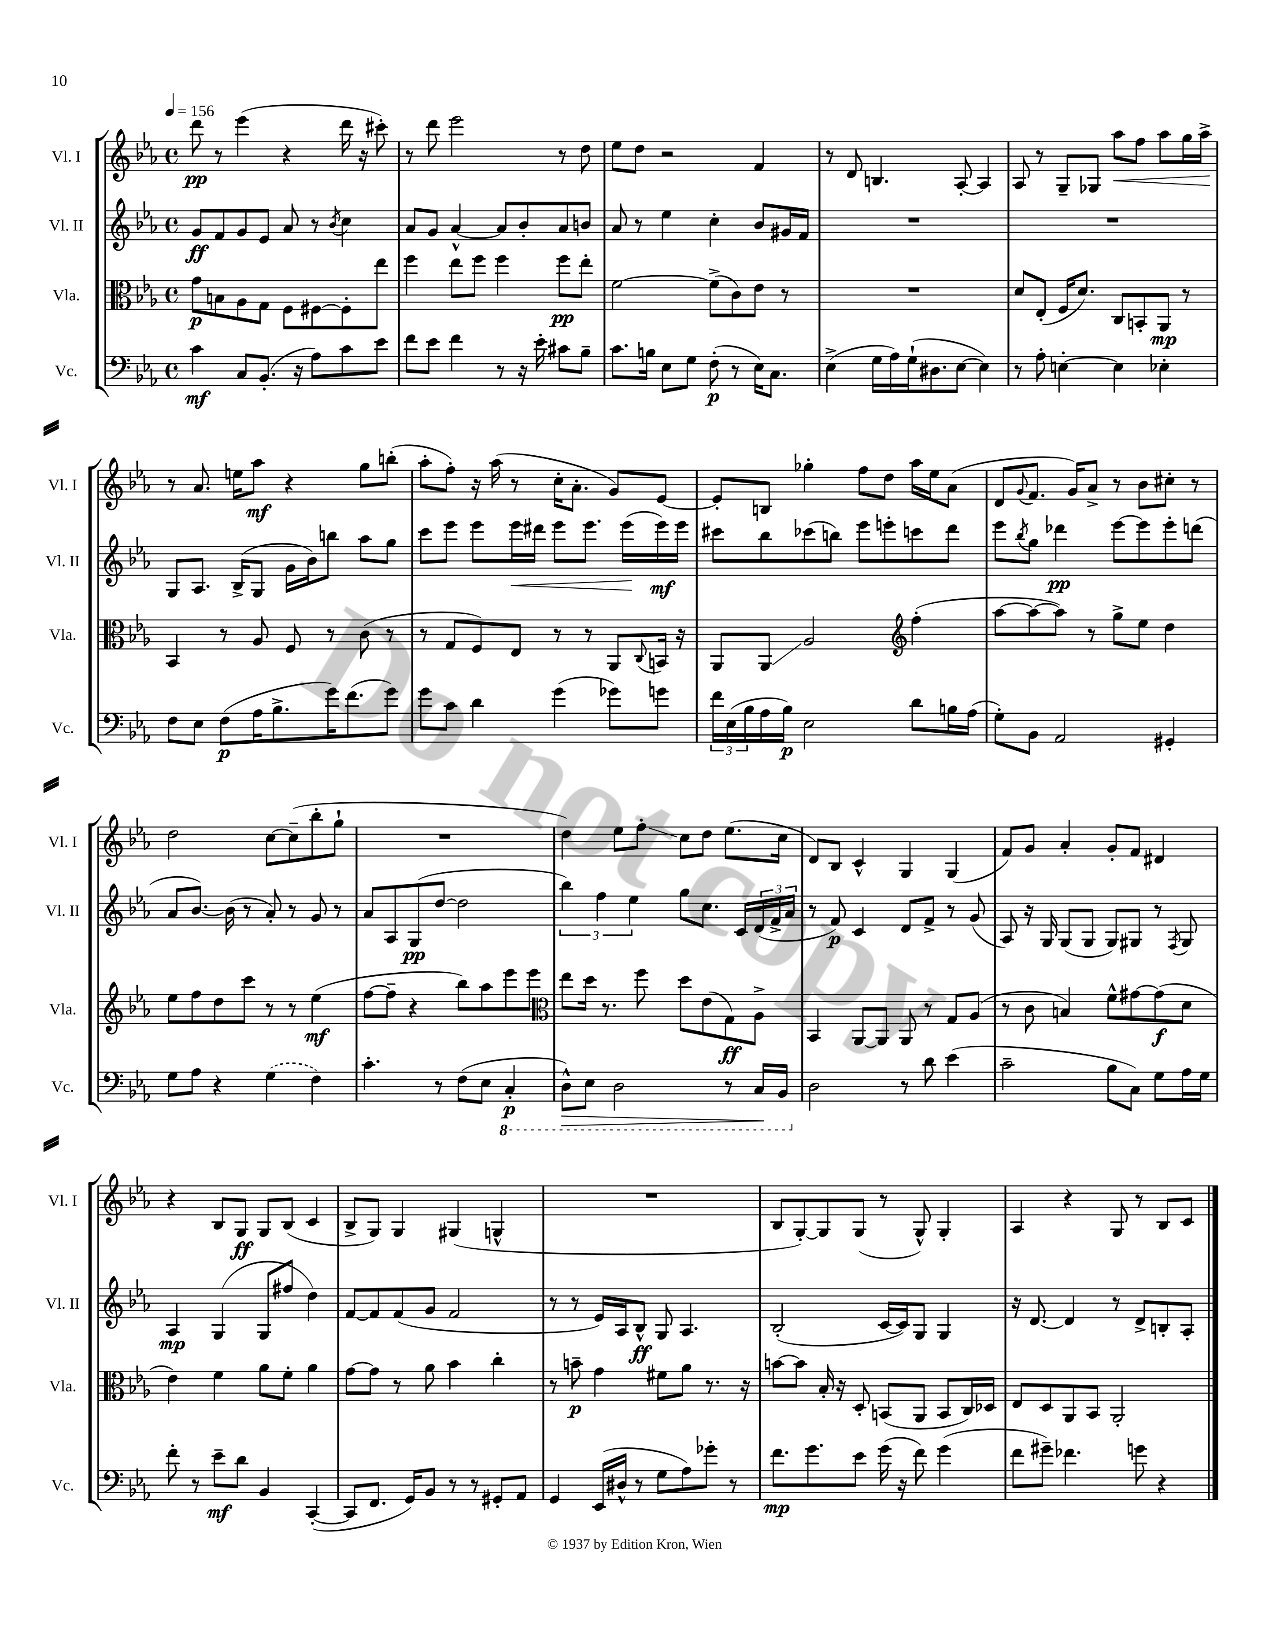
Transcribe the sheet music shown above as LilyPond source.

<<
\new StaffGroup <<
\new Staff = "s0" \with { instrumentName = "Vl. I" shortInstrumentName = "Vl. I" } {
    \clef treble \key ees \major \defaultTimeSignature \time 4/4 \tempo 4 = 156
    d'''8\pp r8 ees'''4( r4 d'''16 r16 cis'''8-.) |
    r8 d'''8 ees'''2 r8 d''8 |
    ees''8 d''8 r2 f'4 |
    r8 d'8 b4. aes8~-. aes4 |
    aes8 r8 g8-- ges8 aes''8\< f''8 aes''8 g''16 aes''16->\! |
    r8 aes'8. e''16 aes''8\mf r4 g''8 b''8-.( |
    aes''8-. f''8-.) r16 aes''16( r8 c''16-. aes'8.-. g'8) ees'8~ |
    ees'8-. b8 ges''4-. f''8 d''8 aes''16 ees''16 aes'8( |
    d'8 \appoggiatura { g'8 } f'8. g'16) aes'8-> r8 bes'8 cis''8-. r8 |
    d''2 c''8~ c''8--( bes''8-. g''8-! |
    R1 |
    d''4) ees''8 f''8-.\glissando c''8 d''8 ees''8.( c''16 |
    d'8) bes8 c'4-^ g4 g4( |
    f'8) g'8 aes'4-. g'8-. f'8 dis'4 |
    r4 bes8 g8\ff g8 bes8( c'4 |
    bes8-> g8) g4 gis4( g4-^ |
    R1 |
    bes8 g8~-.) g8 g8( r8 g8-^) g4-. |
    aes4 r4 g8 r8 bes8 c'8 \bar "|." |
}
\new Staff = "s1" \with { instrumentName = "Vl. II" shortInstrumentName = "Vl. II" } {
    \clef treble \key ees \major \defaultTimeSignature \time 4/4
    g'8\ff f'8 g'8 ees'8 aes'8 r8 \acciaccatura { bes'8 } c''4 |
    aes'8 g'8 aes'4~-^ aes'8 bes'8-. aes'8 b'8 |
    aes'8 r8 ees''4 c''4-. bes'8 gis'16 f'16 |
    R1 |
    R1 |
    g8 aes8. bes16->( g8 g'16 bes'16) b''8 aes''8 g''8 |
    c'''8 ees'''8 ees'''8 ees'''16\< dis'''16 ees'''8 ees'''8. ees'''16\!( ees'''16\mf) ees'''16 |
    cis'''8 bes''8 ces'''8( b''8) ees'''8 e'''8-. c'''8 d'''8 |
    ees'''8 \acciaccatura { bes''8 } g''8 des'''4\pp ees'''8~ ees'''8 ees'''8-. d'''8( |
    aes'8 bes'8.~) bes'16( r8 aes'8-.) r8 g'8 r8 |
    aes'8 aes8 g8\pp( d''8~ d''2 |
    \tuplet 3/2 { bes''4) f''4 ees''4 } g''8 c''8. c'16 \tuplet 3/2 { d'16( f'16-> aes'16 } |
    r8 f'8\p) c'4 d'8 f'8-> r8 g'8( |
    aes8) r16 g16 g8( g8 g8) gis8 r8 \acciaccatura { f8 } gis8 |
    aes4\mp g4( g8 fis''8 d''4) |
    f'8~ f'8 f'8( g'8 f'2 |
    r8 r8 ees'16) aes16 bes8-^\ff g8 aes4. |
    bes2-.( c'16~ c'16) g8 g4 |
    r16 d'8.~ d'4 r8 d'8-> b8-. aes8-. \bar "|." |
}
\new Staff = "s2" \with { instrumentName = "Vla." shortInstrumentName = "Vla." } {
    \clef alto \key ees \major \defaultTimeSignature \time 4/4
    g'8\p b8 aes8 g8 f8 fis8~ fis8-. ees''8 |
    f''4 ees''8 f''8 f''4 f''8\pp ees''8-. |
    f'2~ f'8->( c'8) ees'8 r8 |
    R1 |
    d'8 ees8-.( f16 d'8.) c8 b,8-. aes,8\mp r8 |
    bes,4 r8 aes8 f8 r8 c'8( r8 |
    r8 g8 f8) ees8 r8 r8 aes,8 \appoggiatura { c8 } b,16 r16 |
    aes,8 aes,8\glissando aes2 \clef treble f''4-.( |
    aes''8~ aes''8~ aes''8) r8 g''8-> ees''8 d''4 |
    ees''8 f''8 d''8 c'''8 r8 r8 ees''4\mf( |
    f''8~ f''8-- r4 bes''8) aes''8 ees'''8 ees'''8 |
    \clef alto ees''8 d''16 r8. f''8 d''8 ees'8( g8\ff) aes8-> |
    bes,4 aes,8~ aes,8 aes,8 r8 g8 aes8( |
    r8 c'8 b4) f'8-^ gis'8~ gis'8\f( d'8 |
    ees'4) f'4 aes'8 f'8-. aes'4 |
    g'8~ g'8 r8 aes'8 bes'4 c''4-. |
    r8 b'8--\p g'4 fis'8 aes'8 r8. r16 |
    b'8~ b'8 bes16-. r16 d8-. b,8( aes,8 b,8 c16) des16 |
    ees8 d8 aes,8 bes,8 aes,2-. \bar "|." |
}
\new Staff = "s3" \with { instrumentName = "Vc." shortInstrumentName = "Vc." } {
    \clef bass \key ees \major \defaultTimeSignature \time 4/4
    c'4\mf c8 bes,8.-.( r16 aes8) c'8 ees'8 |
    f'8 ees'8 f'4 r8 r16 ees'16-. cis'8 bes8-- |
    c'8. b16 ees8 g8 f8-.\p( r8 ees16) c8. |
    ees4->( g16 aes16) g16-!( dis8. ees8~ ees4) |
    r8 aes8-. e4~-. e4 ees4-. |
    f8 ees8 f8\p( aes16 bes8.-> g'16) f'8.( g'8) |
    g'8 c'8 d'4 g'4( ges'8) g'8 |
    \tuplet 3/2 { f'16 ees16( bes16 } aes16 bes16\p) ees2 d'8 b16 aes16( |
    g8-.) bes,8 aes,2 gis,4-. |
    g8 aes8 r4 \once \slurDashed g4( f4) |
    c'4.-. r8 f8( ees8 \ottava #-1 c,4-.\p |
    d,8-^\>) ees,8 d,2 r8 c,16\! bes,,16 \ottava #0 |
    d2 r8 d'8 ees'4( |
    c'2-- bes8 c8) g8 aes16 g16 |
    f'8-. r8 ees'8--\mf d'8 bes,4 c,4~-.( |
    c,8 f,8. g,16) bes,8 r8 r8 gis,8-. aes,8 |
    g,4 ees,16( dis16-^ r8 g8 aes8) ges'8-. r8 |
    f'8.\mp g'8. ees'8 g'16( r16 f'8) g'4( |
    f'8 gis'8--) fes'4. g'8 r4 \bar "|." |
}
>>
>>
\layout { \context { \Score \remove "Bar_number_engraver" } }
